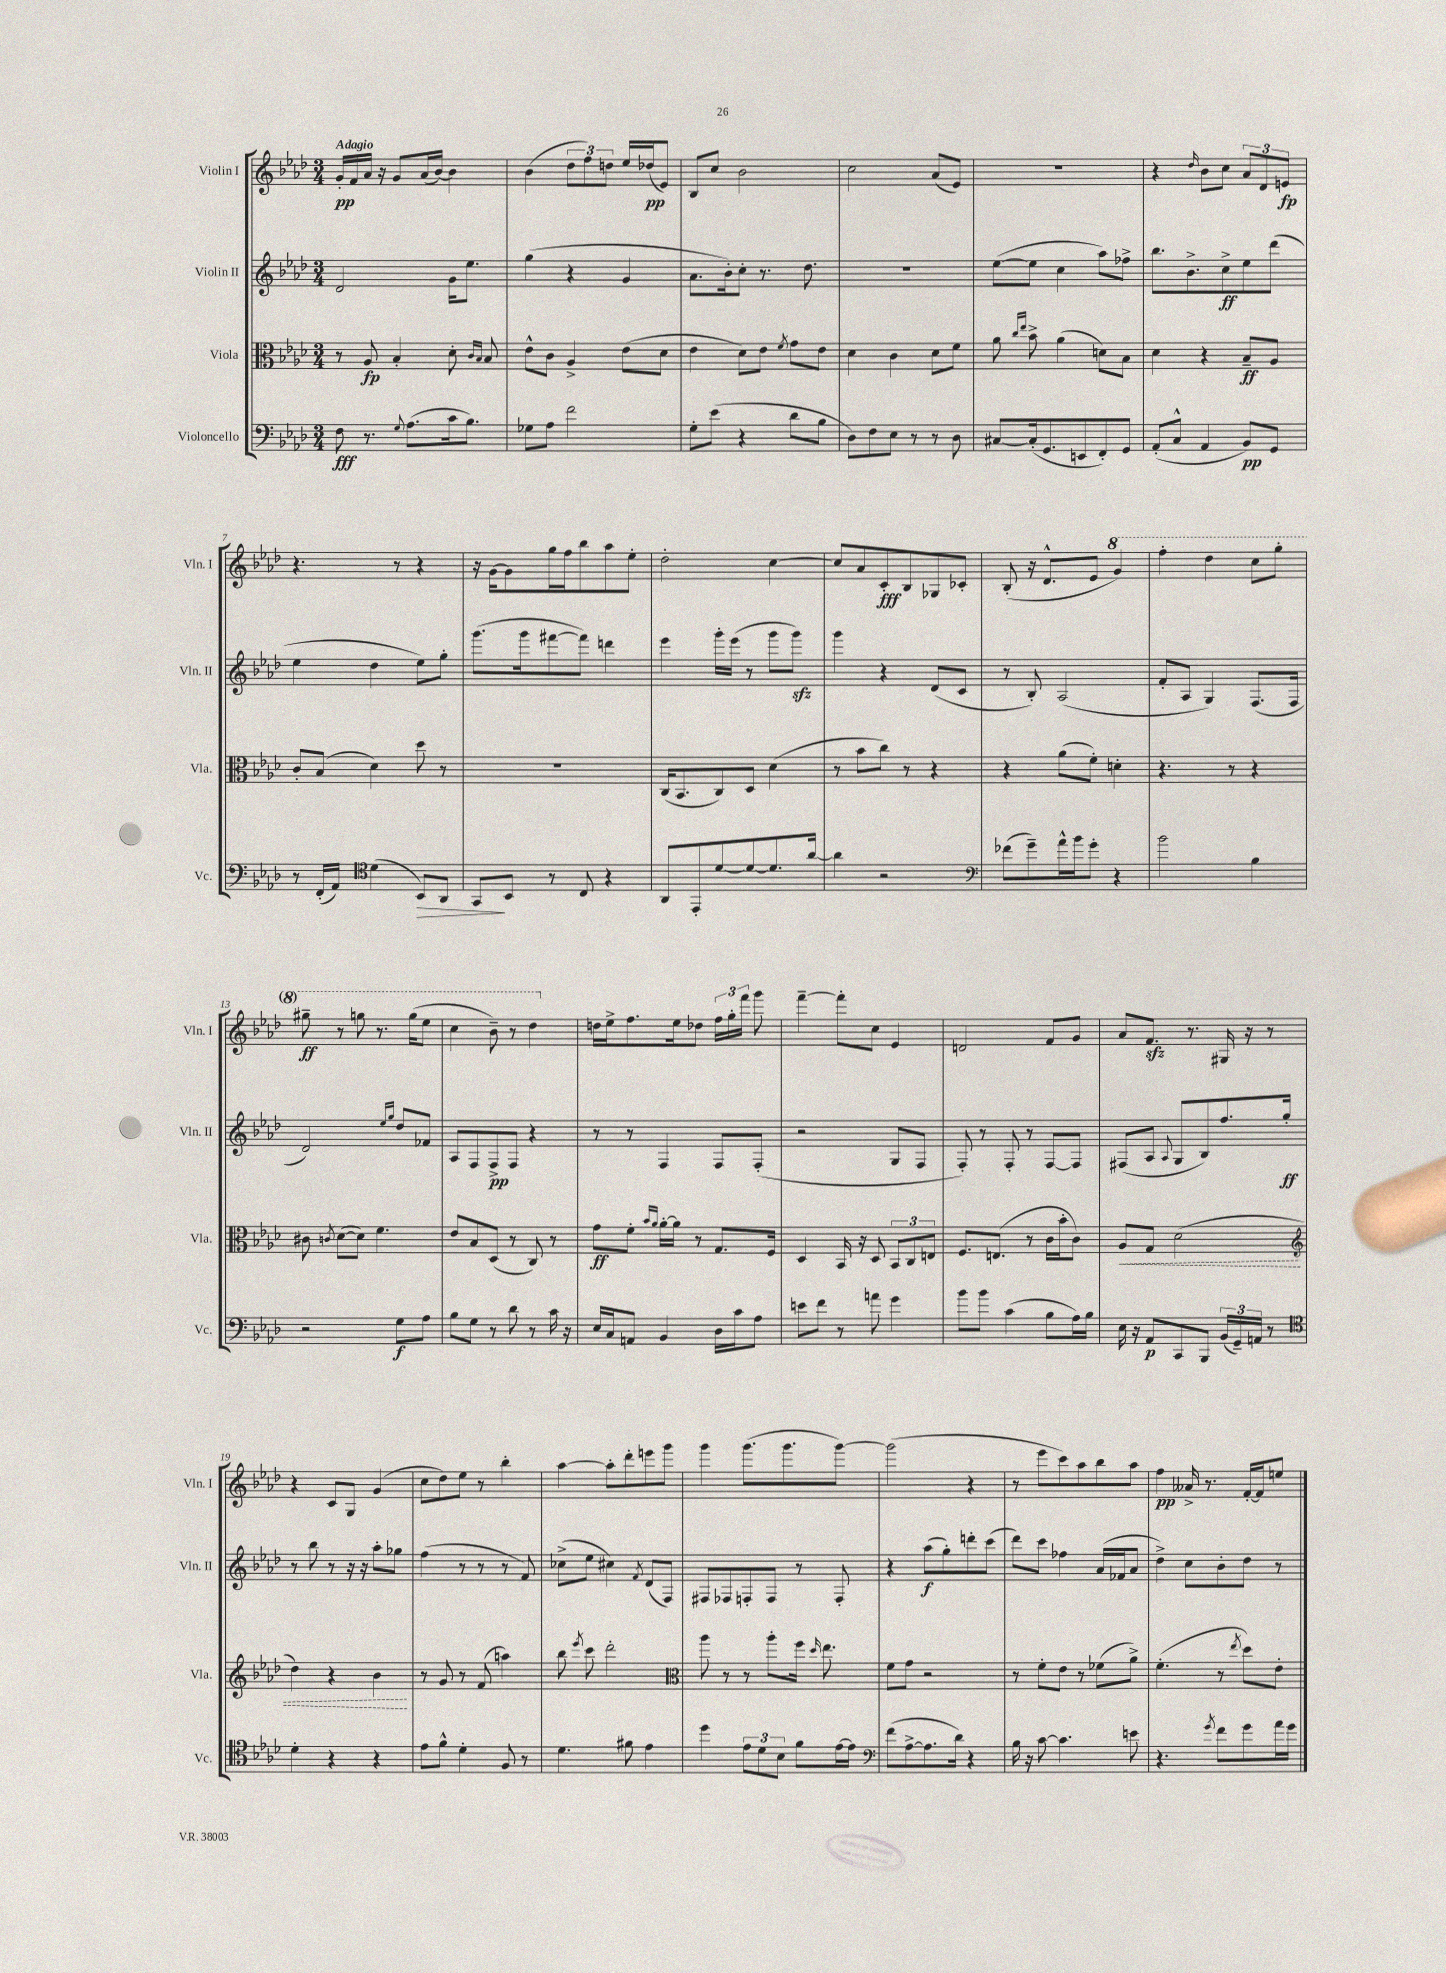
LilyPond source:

<<
\new StaffGroup <<
\new Staff = "s0" \with { instrumentName = "Violin I" shortInstrumentName = "Vln. I" } {
    \clef treble \key aes \major \numericTimeSignature \time 3/4 \tempo "Adagio"
    \autoBeamOff g'16[-.\pp f'16 aes'16] r16 g'8[ aes'16( bes'16]~) bes'4 |
    bes'4( \tuplet 3/2 { des''8[ f''8) d''8] } ees''16[ des''16\pp( ees'8]) |
    bes8[ c''8] bes'2 |
    c''2 aes'8[( ees'8]) |
    R2. |
    r4 \grace { des''16 } bes'8[ c''8] \tuplet 3/2 { aes'8[ des'8 e'8]\fp } |
    r4. r8 r4 |
    r16 g'16[~ g'8 g''16 f''16 bes''8 aes''8 ees''8]-. |
    des''2-. c''4~ |
    c''8[ aes'8 c'8-.\fff bes8 ges8 ces'8]-. |
    bes8-.( r16 des'8.[-^ ees'8] \ottava #1 g''4) |
    f'''4-. des'''4 c'''8[ g'''8]-. |
    gis'''8--\ff r8 g'''8 r8. g'''16[( ees'''8] |
    c'''4 bes''8--) r8 des'''4 \ottava #0 |
    d''16[ ees''16-> f''8. ees''16 des''8] \tuplet 3/2 { f''16[ g''16-. f'''16] } g'''8 |
    f'''4~-- f'''8[-. c''8] ees'4 |
    d'2 f'8[ g'8] |
    aes'8[ f'8.]\sfz r8. gis16 r16 r8 |
    r4 c'8[ g8] g'4( |
    c''8[ des''8) ees''8] r8 bes''4-. |
    aes''4~ aes''8[-. des'''8-. e'''8 g'''8] |
    g'''4 g'''8.[( g'''8. g'''8]~) |
    g'''2( r4 |
    r8 ees'''8[ c'''8) aes''8 bes''8 aes''8] |
    f''4\pp aeses'16-> r8. f'16[~-. f'16 e''8] \bar "|." |
}
\new Staff = "s1" \with { instrumentName = "Violin II" shortInstrumentName = "Vln. II" } {
    \clef treble \key aes \major \numericTimeSignature \time 3/4
    \autoBeamOff des'2 g'16[ ees''8.] |
    g''4( r4 g'4 |
    aes'8.[ bes'16-.) c''8]-. r8. des''8. |
    R2. |
    ees''8[~( ees''8] c''4 aes''8[) fes''8]-> |
    bes''8.[ bes'8.-> c''8->\ff ees''8 des'''8]( |
    ees''4 des''4 ees''8[) g''8]-. |
    g'''8.[( g'''16 fis'''8~ fis'''8]) d'''4 |
    ees'''4 g'''16[-. ees'''16]( r8 g'''8[ g'''8]\sfz) |
    g'''4 r4 des'8[( c'8] |
    r8 bes8-.) aes2( |
    f'8[-. aes8] g4) f8.[( f16] |
    des'2) \grace { ees''16[ g''16] } des''8[ fes'8] |
    aes8[ f8 f8->\pp f8] r4 |
    r8 r8 f4 f8[ f8]-.( |
    r2 g8[ f8] |
    f8-.) r8 f8-. r8 f8[~ f8] |
    fis8[( aes8] \appoggiatura { aes8 } g8[ bes8) f''8. g''16]-.\ff |
    r8 bes''8 r8 r16 r16 aes''8[-. ges''8] |
    f''4( r8 r8 r8 f'8) |
    ces''8[->( ees''8] cis''4) \acciaccatura { f'8 } des'8[( f8]) |
    fis8[ fes8 f8-. f8] r8 f8-. |
    r4 aes''8[\f( g''8-.) d'''8-. c'''8]( |
    des'''8[) c'''8] fes''4 aes'16[( fes'16 aes'8] |
    des''4->) c''8[ bes'8-. des''8] r8 \bar "|." |
}
\new Staff = "s2" \with { instrumentName = "Viola" shortInstrumentName = "Vla." } {
    \clef alto \key aes \major \numericTimeSignature \time 3/4
    \autoBeamOff r8 aes8\fp bes4-. des'8-. \grace { c'16[ bes16] } bes8 |
    ees'8[-^ c'8] aes4-> ees'8[( des'8] |
    ees'4 des'8[) ees'8] \acciaccatura { f'8 } g'8[ ees'8] |
    des'4 c'4 des'8[ f'8] |
    aes'8 \grace { c''16[ ees''16] } bes'8-> aes'4( d'8[) bes8] |
    des'4 r4 bes8[--\ff aes8] |
    c'8[-. bes8]( des'4) des''8 r8 |
    R2. |
    c16[( bes,8. c8) des8] des'4( |
    r8 bes'8[ c''8]) r8 r4 |
    r4 aes'8[( f'8]-.) d'4-. |
    r4. r8 r4 |
    cis'8 \acciaccatura { c'8 } des'8[~( des'8]) f'4. |
    ees'8[ bes8 des8]( r8 c8) r8 |
    g'8[\ff f'8]-. \grace { bes'16[ aes'16] } aes'16[~-. aes'16] r8 g8.[ f16] |
    des4 bes,16 r16 des8 \tuplet 3/2 { bes,8[ c8 e8] } |
    f8.[ e8.]( r8 c'16[ bes'16-. c'8]) |
    \once \override Hairpin.style = #'dashed-line aes8[\< g8] des'2( |
    \clef treble des''4) r4 bes'4\! |
    r8 g'8 r8 f'8( a''4) |
    bes''8 \acciaccatura { ees'''8 } c'''8 des'''2-. |
    \clef alto aes''8 r8 r8 aes''8[-. f''16] \grace { des''16 } ees''8. |
    f'8[ g'8] r2 |
    r8 f'8[-. ees'8] r8 fes'8[( aes'8]->) |
    f'4.-.( r8 \acciaccatura { ees''8 } des''8[) ees'8]-. \bar "|." |
}
\new Staff = "s3" \with { instrumentName = "Violoncello" shortInstrumentName = "Vc." } {
    \clef bass \key aes \major \numericTimeSignature \time 3/4
    \autoBeamOff f8\fff r8. \appoggiatura { g8 } aes8.[( c'16 bes8.]) |
    ges8[ aes8] f'2 |
    g8[-. ees'8]( r4 des'8[ bes8] |
    des8[) f8 ees8] r8 r8 des8 |
    cis8[~ cis16-.( g,8. e,8 f,8-.) g,8] |
    aes,8[-.( c8]-^ aes,4 bes,8[\pp) g,8] |
    r8 f,16[-.( aes,16]) \clef tenor des'4( bes,8[\>) aes,8] |
    g,8[\! bes,8] r8 c8 r4 |
    aes,8[ ees,8-. des'8~ des'8~ des'8. aes'16]~ |
    aes'4 r2 |
    \clef bass fes'8[( g'8--) aes'16-^ bes'16 g'8]-. r4 |
    bes'2 bes4 |
    r2 g8[\f aes8] |
    bes8[ g8] r8 des'8 r8 c'16 r16 |
    ees16[ c16 a,8] bes,4 des16[ c'16 aes8] |
    e'8[ f'8] r8 a'8 g'4 |
    bes'8[ bes'8] c'4( bes8[ aes16) bes16] |
    ees16 r16 aes,8[\p c,8 bes,,8] \tuplet 3/2 { bes,16[( g,16--) a,16] } r8 |
    \clef tenor des'4-. r4 r4 |
    ees'8[ f'8]-^ des'4-. f8 r8 |
    des'4. fis'8 ees'4 |
    des''4 \tuplet 3/2 { ees'8[ des'8 bes8] } f'8[ ees'16~ ees'16] |
    \clef bass f'8[( aes8~-> aes8. des'16]) r4 |
    bes16 r16 c'8~ c'4. e'8 |
    r4. \acciaccatura { g'8 } f'8[ g'8 aes'16 g'16] \bar "|." |
}
>>
>>
